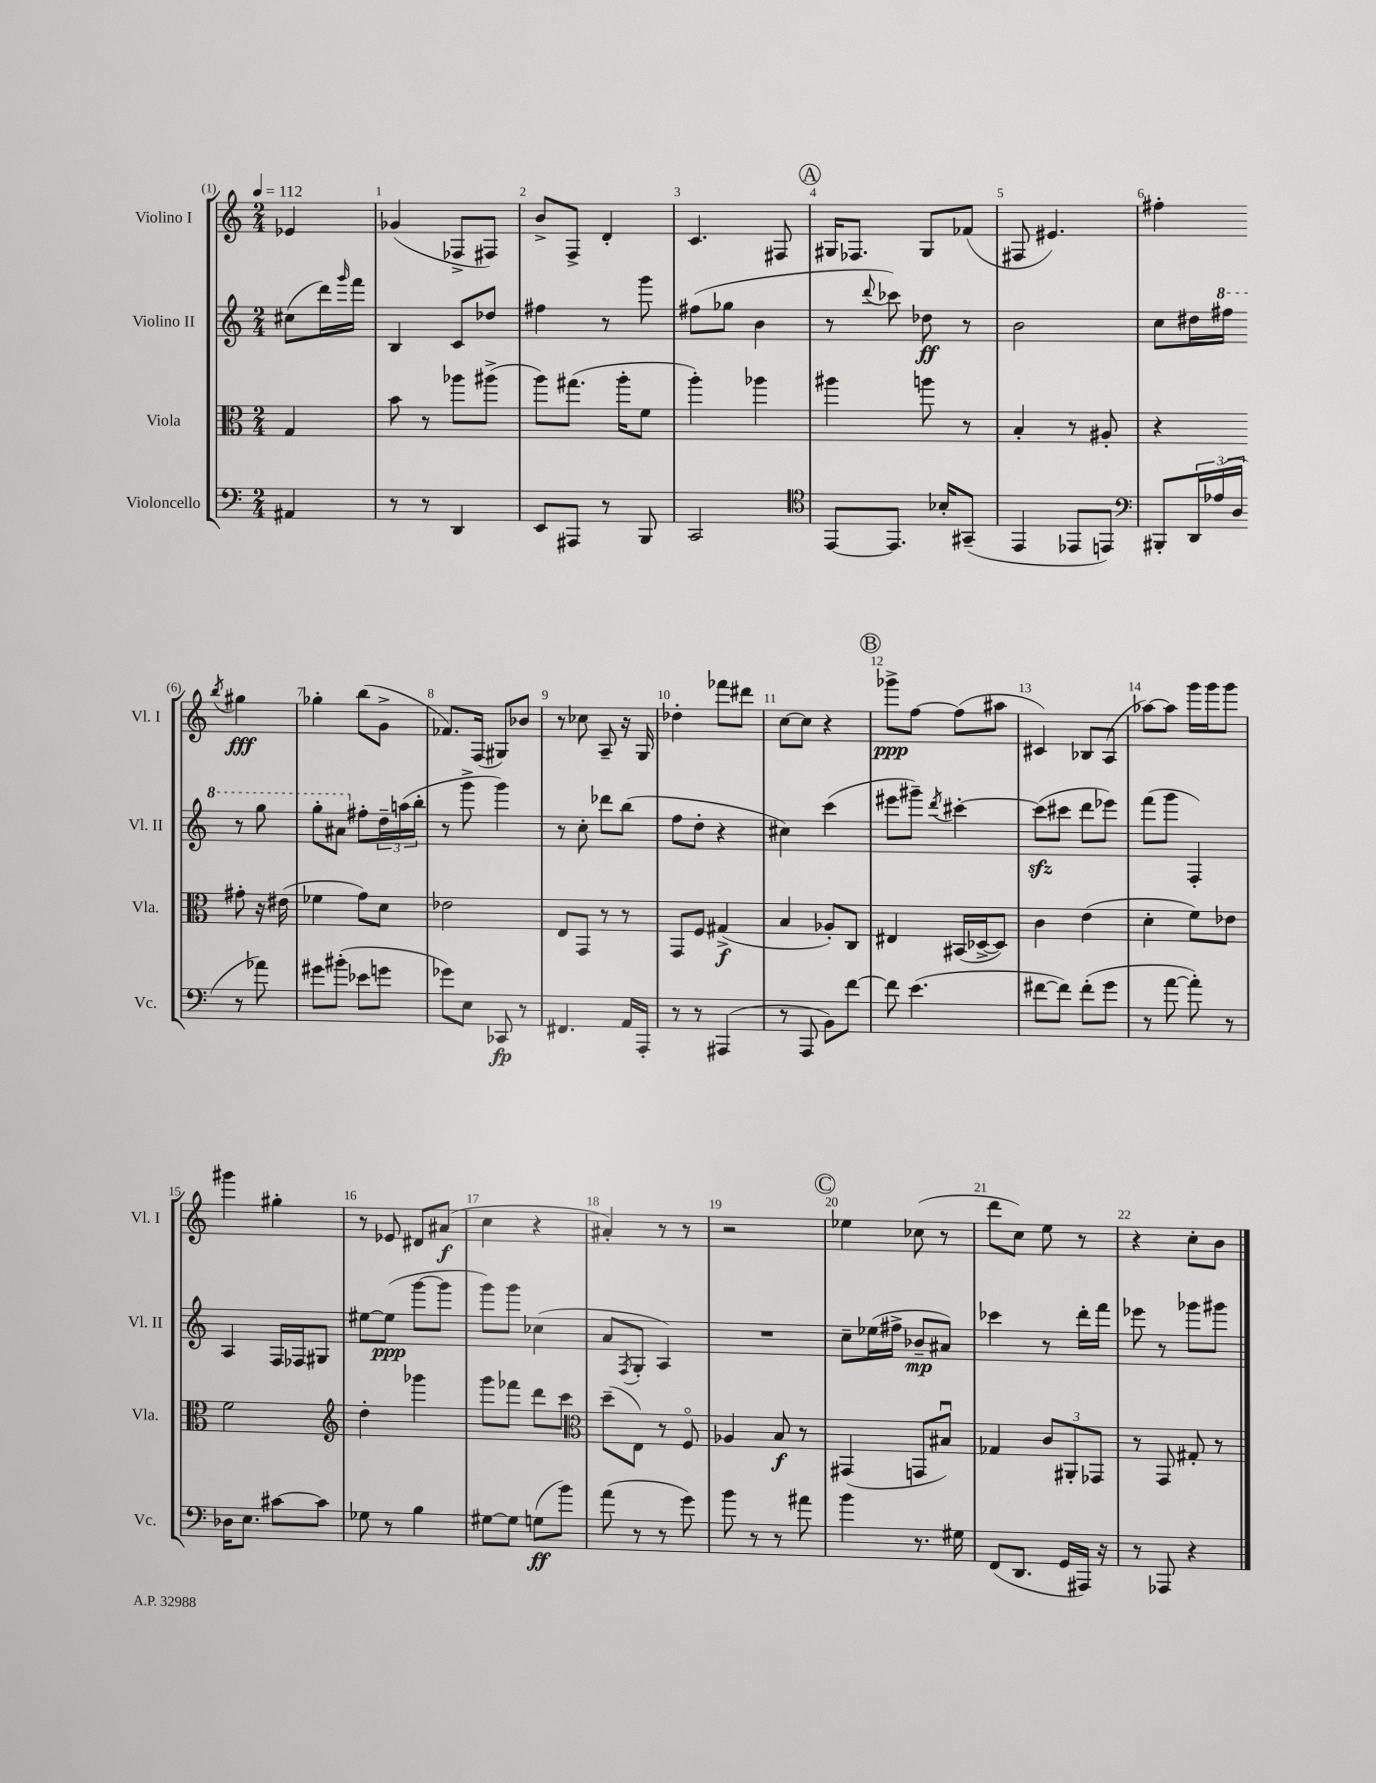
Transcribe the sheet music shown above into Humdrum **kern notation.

**kern	**kern	**kern	**kern
*staff4	*staff3	*staff2	*staff1
*clefF4	*clefC3	*clefG2	*clefG2
*k[]	*k[]	*k[]	*k[]
*M2/4	*M2/4	*M2/4	*M2/4
*MM112	*MM112	*MM112	*MM112
4AA#/	4G/	(8cc#\L	4e-/
.	.	16ddd\L)	.
.	.	16qqggg/	.
.	.	16fff\JJ	.
=	=	=	=
8r	8b\	4B/	(4g-/
8r	8r	.	.
4DD/	8aa-\L	8c/L	8F-^/L
.	(8aa#^\J	8dd-/J	8F#/J)
=	=	=	=
8EE/L	8aa\L)	4ff#\	8b^/L
8AAA#/J	(8.gg#\J	.	8F^/J
8r	.	8r	4d'/
.	16aa'\LK	.	.
8BBB/	8f\J	8ggg\	.
=	=	=	=
2CC/	4aa'\)	(8ff#\L	4.c/
.	.	8gg-\J	.
.	4aa-\	4b\	.
.	.	.	8F#/
=	=	=	=
*clefC4	*	*	*
[8EE/L	4aa#\	8r	16G#/LK
.	.	.	8.F-/J
.	.	8qqddd/	.
8.EE/]J	.	8ccc-\)	.
.	8aa\	8dd-\	8G#/L
16B-'/LK	.	.	.
(8GG#~/J	8r	8r	(8f-/J
=	=	=	=
4EE/	4B'/	2b\	8F#/
.	.	.	4.e#/)
8EE-/L	8r	.	.
8EE/J)	8A#'/	.	.
=	=	=	=
*clefF4	*	*	*
8BBB#'/L	4r	8cc\L	4ff#'\
24DD/L	.	16dd#\L	.
(24A-/	.	.	.
.	.	16fff#\JJ	.
24D/JJ	.	.	.
.	.	.	8qbb/
8r	8g#'\	8r	4gg#\
8a-\)	16r	8ggg\	.
.	(16e#\	.	.
=	=	=	=
8g#\L	4f-\	8ggg'\L	4gg-'\
(8b#'\J	.	8aa#\J	.
8e-\L	8g\L)	8ff#'\L	(8bb\L
8g\J	8d\J	24dd~\L	8g^\J
.	.	(24aa\	.
.	.	24bb'\JJ	.
=	=	=	=
8g-\L)	2e-\	8r	8.f-/L)
8E\J	.	8ggg^\	.
.	.	.	(16F/Jk
8CC-/	.	4ggg\)	8G#/L)
8r	.	.	8b-/J
=	=	=	=
4.FF#/	8E/L	8r	8r
.	8GG/J	8cc'\	8cc-\
.	8r	8ddd-\L	8A~/
16AA/LL	8r	(8bb\J	16r
16AAA'/JJ	.	.	16G/
=	=	=	=
8r	8GG/L	8ff\L	4dd-'\
8r	8F/J	8dd'\J	.
(4AAA#/	(4G#^/	4r	8fff-\L
.	.	.	8ddd#\J
=	=	=	=
8r	4B/	4cc#\)	[8cc\L
8AAA/	.	.	8cc\]J
8BB\L)	8A-'/L)	(4ccc\	4r
[8f\J	8C/J	.	.
=	=	=	=
8f\]	4E#/	8eee#\L	8ggg-^\L
(4.e\	.	8ggg#~\J)	[8ff\J
.	.	8qddd/	.
.	(16BB#/LL	[4ccc#'\	(8ff\]L
.	[16D-^/J	.	.
.	8D-/]J)	.	8aa#\J
=	=	=	=
[8f#\L	4c\	(8ccc#\]L	4c#/)
8f#\]J)	.	8ccc#\J	.
(8f#'\L	(4e\	8ddd\L	8B-/L
8g\J	.	8eee-\J)	(8A/J
=	=	=	=
8r	4d'\	(8fff\L	[8aa-\L)
[8a\	.	8ggg\J	8aa-\]J
8a'\])	8f\L)	4F'/)	16ggg\LL
.	.	.	16ggg\J
8r	8e-\J	.	8ggg\J
=	=	=	=
16D-\LK	2f\	4A/	4ggg#\
8.E\J	.	.	.
[8c#\L	.	16F/LL	4gg#'\
.	.	16F-/J	.
8c#\]J	.	8G#/J	.
=	=	=	=
*	*clefG2	*	*
8G-\	4dd'\	[8ee#\L	8r
8r	.	(8ee#\]J	8e-/
4B\	4ggg-\	[8ggg\L	8d#/L
.	.	8ggg\]J	(8a#/J
=	=	=	=
[8G#\L	8ggg\L	8ggg\L)	4cc\
8G#\]J	8fff-\J	8ggg\J	.
(8G\L	8ddd\L	(4cc-\	4r
8b\J)	8ccc\J	.	.
=	=	=	=
*	*clefC3	*	*
(8a\	(8dd~\L	8a/L	4a#'/)
.	.	8qF/	.
8r	8E\J)	8G'/J	.
8r	8r	4A/)	8r
8g\)	8Fo/	.	8r
=	=	=	=
8b\	4A-/	2r	2r
8r	.	.	.
8r	8B/	.	.
8a#\	8r	.	.
=	=	=	=
4b\	(4GG#/	8cc~\L	4ee-\
.	.	(16ee-\L	.
.	.	16ff#^\JJ	.
8.r	8GG/L	8b-~/L	(8cc-\
.	8B#u/J)	8a#/J)	8r
16G#\	.	.	.
=	=	=	=
(8FF/L	4G-/	4ccc-\	8ddd\L
8.DD/J	.	.	8cc\J)
.	12c/L	8r	8ee\
16GG/LL	.	.	.
.	12AA#'/	.	.
16AAA#/JJ)	.	16ddd'\LL	8r
.	12GG-/J	.	.
16r	.	16fff\JJ	.
=	=	=	=
8r	8r	8eee-\	4r
8AAA-/	8GG/	8r	.
4r	8G#'/	8ggg-\L	8cc'\L
.	8r	8ggg#\J	8b\J
==	==	==	==
*-	*-	*-	*-
